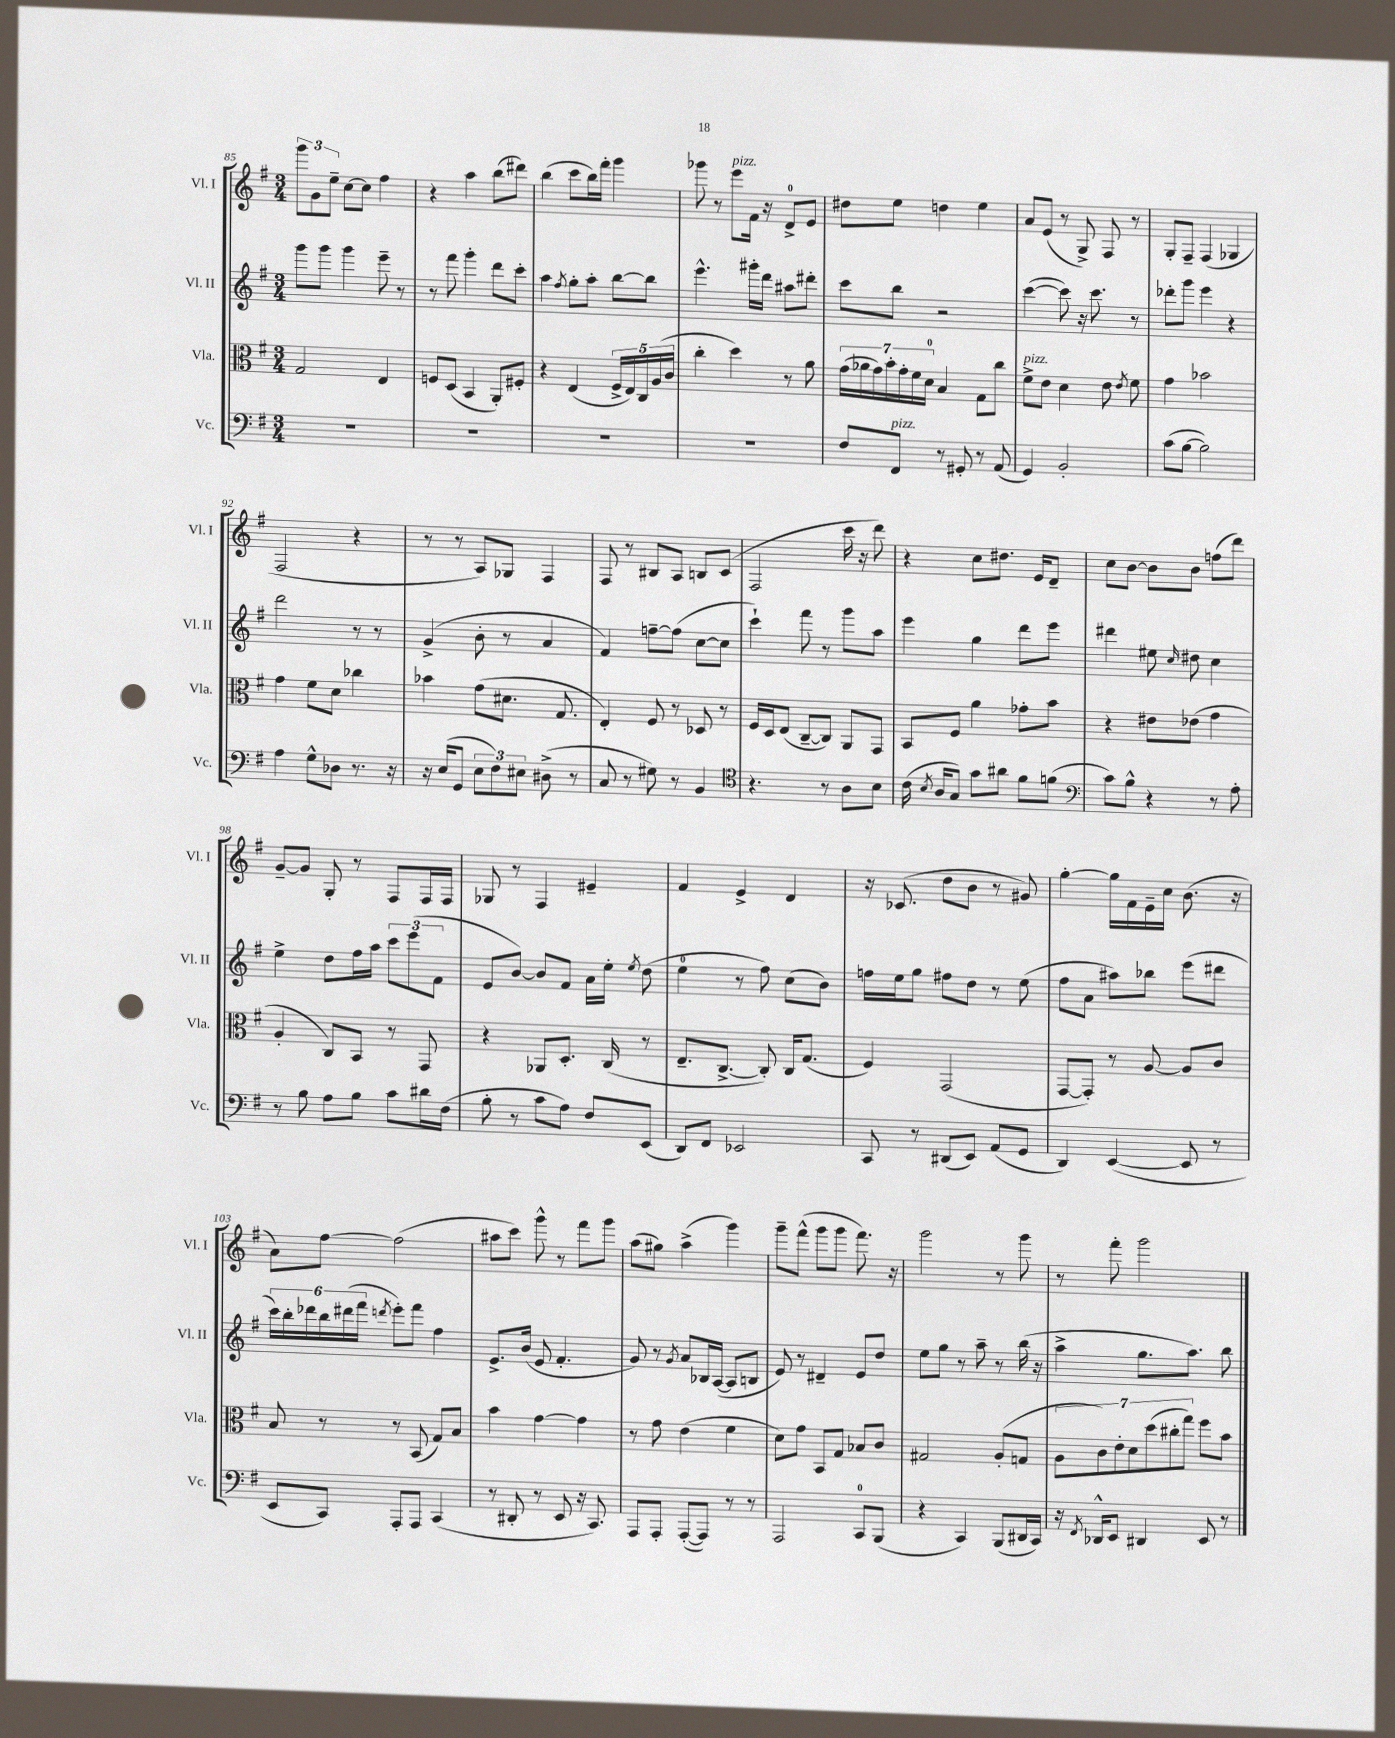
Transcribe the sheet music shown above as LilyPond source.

<<
\new StaffGroup <<
\new Staff = "s0" \with { instrumentName = "Vl. I" shortInstrumentName = "Vl. I" } {
    \clef treble \key g \major \numericTimeSignature \time 3/4
    \autoBeamOff \tuplet 3/2 { g'''8[ g'8 e''8]-- } c''8[~ c''8] fis''4 |
    r4 a''4 b''8[( dis'''8]) |
    b''4( c'''8[ b''16) fis'''16]-. g'''4 |
    ges'''8 r8 e'''8[^\markup { \italic "pizz." } fis'16] r16 d'8[-0-> e'8] |
    dis''8[ e''8] d''4 e''4 |
    a'8[ e'8]( r8 g8->) fis8 r8 |
    g8[-. fis8]-- fis4( ges4 |
    fis2 r4 |
    r8 r8 a8[) ges8] fis4 |
    fis8 r8 bis8[ a8] b8[ c'8]( |
    fis2 c'''16 r16 d'''8) |
    r4 c''8[ dis''8.] e'16[ d'8]-- |
    c''8[ b'8]~ b'8[ b'8] f''8[( d'''8]) |
    g'8[~-- g'8] g8-. r8 fis8[ fis16 fis16] |
    ges8 r8 fis4 eis'4-- |
    fis'4 e'4-> d'4 |
    r16 ces'8.( d''8[ b'8] r8 gis'8) |
    g''4~-. g''16[ fis'16 e'16-- c''16] b'8.( r16 |
    a'8[) fis''8]~ fis''2( |
    ais''8[ c'''8]) g'''8-^ r8 fis'''8[ g'''8] |
    a''8[( gis''8]) a''4->( g'''4) |
    g'''8[-- fis'''8]-^( g'''8[ g'''8] fis'''8.) r16 |
    g'''2 r8 g'''8 |
    r8 fis'''8-. g'''2 \bar "|." |
}
\new Staff = "s1" \with { instrumentName = "Vl. II" shortInstrumentName = "Vl. II" } {
    \clef treble \key g \major \numericTimeSignature \time 3/4
    \autoBeamOff g'''8[ g'''8] g'''4 e'''8-- r8 |
    r8 fis'''8 g'''4-. d'''8[ c'''8]-. |
    a''4 \acciaccatura { fis''8 } g''8[-. a''8]-. b''8[~ b''8] |
    e'''4.-^ gis'''16[-. d'''16] ais''8[ dis'''8]-. |
    c'''8[ b''8] r2 |
    c'''4~( c'''8) r16 c'''8. r8 |
    des'''8[-. g'''8] e'''4 r4 |
    d'''2 r8 r8 |
    g'4->( b'8-. r8 a'4 |
    fis'4) f''8[~-- f''8]( c''8[~ c''8] |
    c'''4-!) fis'''8 r8 g'''8[ a''8] |
    e'''4 g''4 d'''8[ e'''8] |
    dis'''4 eis''8 \grace { c''16 } dis''8 c''4 |
    e''4-> d''8[ fis''16 a''16] \tuplet 3/2 { c'''8[ e'''8( fis'8] } |
    e'8[ b'8]~) b'8[ fis'8] a'16[ e''16]-. \acciaccatura { e''8 } d''8( |
    e''4-0 r8 fis''8) c''8[( b'8]) |
    f''16[ e''16 g''8] fis''8[ d''8] r8 e''8( |
    fis''8[ a'8] ais''8[) bes''8] e'''8[( dis'''8] |
    \tuplet 6/4 { c'''16[) b''16-. des'''16 b''16 dis'''16( fis'''16] } \acciaccatura { d'''8 } e'''8[-.) fis'''8] fis''4 |
    e'8.[-> b'16]( e'8 fis'4.-. |
    g'8) r8 \acciaccatura { g'8 } a'8[ bes16 a16]~( a8[ b8] |
    e'8) r8 dis'4-- e'8[ d''8] |
    e''8[ g''8] r8 a''8-- r8 b''16( r16 |
    a''4-> g''8.[ a''8.]) b''8 \bar "|." |
}
\new Staff = "s2" \with { instrumentName = "Vla." shortInstrumentName = "Vla." } {
    \clef alto \key g \major \numericTimeSignature \time 3/4
    \autoBeamOff g2 e4 |
    f8[ d8]( b,4 a,8[-.) fis8]-. |
    r4 e4( \tuplet 5/4 { fis16[-> e16) c16 a16( c'16] } |
    c''4-. d''4) r8 a'8 |
    \tuplet 7/4 { g'16[( aes'16 g'16) b'16-. g'16-. fis'16 d'16]-0 } b4 g8[ c''8] |
    fis'8[->^\markup { \italic "pizz." } e'8] d'4 e'8 \acciaccatura { e'8 } fis'8 |
    g'4 bes'2 |
    g'4 fis'8[ d'8] ces''4 |
    bes'4 g'8[( dis'8.] g8. |
    e4-.) fis8 r8 des8 r8 |
    fis16[ d16 e8]( c8[~-- c8]) a,8[ g,8] |
    b,8[ fis8] a'4 ges'8[-. b'8] |
    r4 eis'8[ ees'8]( g'4 |
    a4-. c8[) b,8] r8 g,8 |
    r4 aes,8[ d8.]-. c16( r8 |
    e8.[-- c8.]~-> c8-.) c16[ g8.]( |
    fis4) g,2( |
    g,8[~ g,8]-.) r8 a8~ a8[ c'8] |
    b8 r8 r8 b,8( g8[) b8] |
    b'4 g'4~ g'4 |
    r8 g'8 e'4( fis'4 |
    d'8[) g'8] b,8[ g8] bes8[ c'8] |
    gis2 a8[-.( g8] |
    \tuplet 7/4 { a8[ c'8) e'8-. d'8 d''8( cis''8-. g''8]) } fis''8[ b'8] \bar "|." |
}
\new Staff = "s3" \with { instrumentName = "Vc." shortInstrumentName = "Vc." } {
    \clef bass \key g \major \numericTimeSignature \time 3/4
    \autoBeamOff R2. |
    R2. |
    R2. |
    R2. |
    fis8[ fis,8]^\markup { \italic "pizz." } r8 gis,8-. r8 a,8( |
    g,4) b,2-. |
    c'8[( b8]~ b2) |
    a4 g8[-^ des8] r8. r16 |
    r16 e16[( g,8] \tuplet 3/2 { e8[ fis8) eis8] } dis8->( r8 |
    c8 r8 gis8) r8 b,4 |
    \clef tenor r4. r8 a8[ b8] |
    c'16( \acciaccatura { b8 } a16[ g8]) g'8[ ais'8] fis'8[ f'8]( |
    \clef bass c'8[) b8]-^ r4 r8 a8-. |
    r8 b8 a8[ b8] c'8[ dis'16 fis16]( |
    b8-. r8 c'8[ a8]) fis8[ e,8]( |
    d,8[) fis,8] ees,2 |
    c,8 r8 dis,8[( e,8]) a,8[( g,8] |
    d,4) e,4~( e,8 r8 |
    e,8[ c,8]) a,,8[-. a,,8] c,4( |
    r8 dis,8-. r8 e,8 r16 c,8.) |
    a,,8[ a,,8]-. a,,8[~-.( a,,8]) r8 r8 |
    a,,2 c,8[-0 b,,8]( |
    r4 c,4) b,,8[( dis,16 c,16]) |
    r16 \acciaccatura { fis,8 } des,16[-^ e,8] dis,4 e,8 r8 \bar "|." |
}
>>
>>
\layout { \context { \Score currentBarNumber = #85 } }
